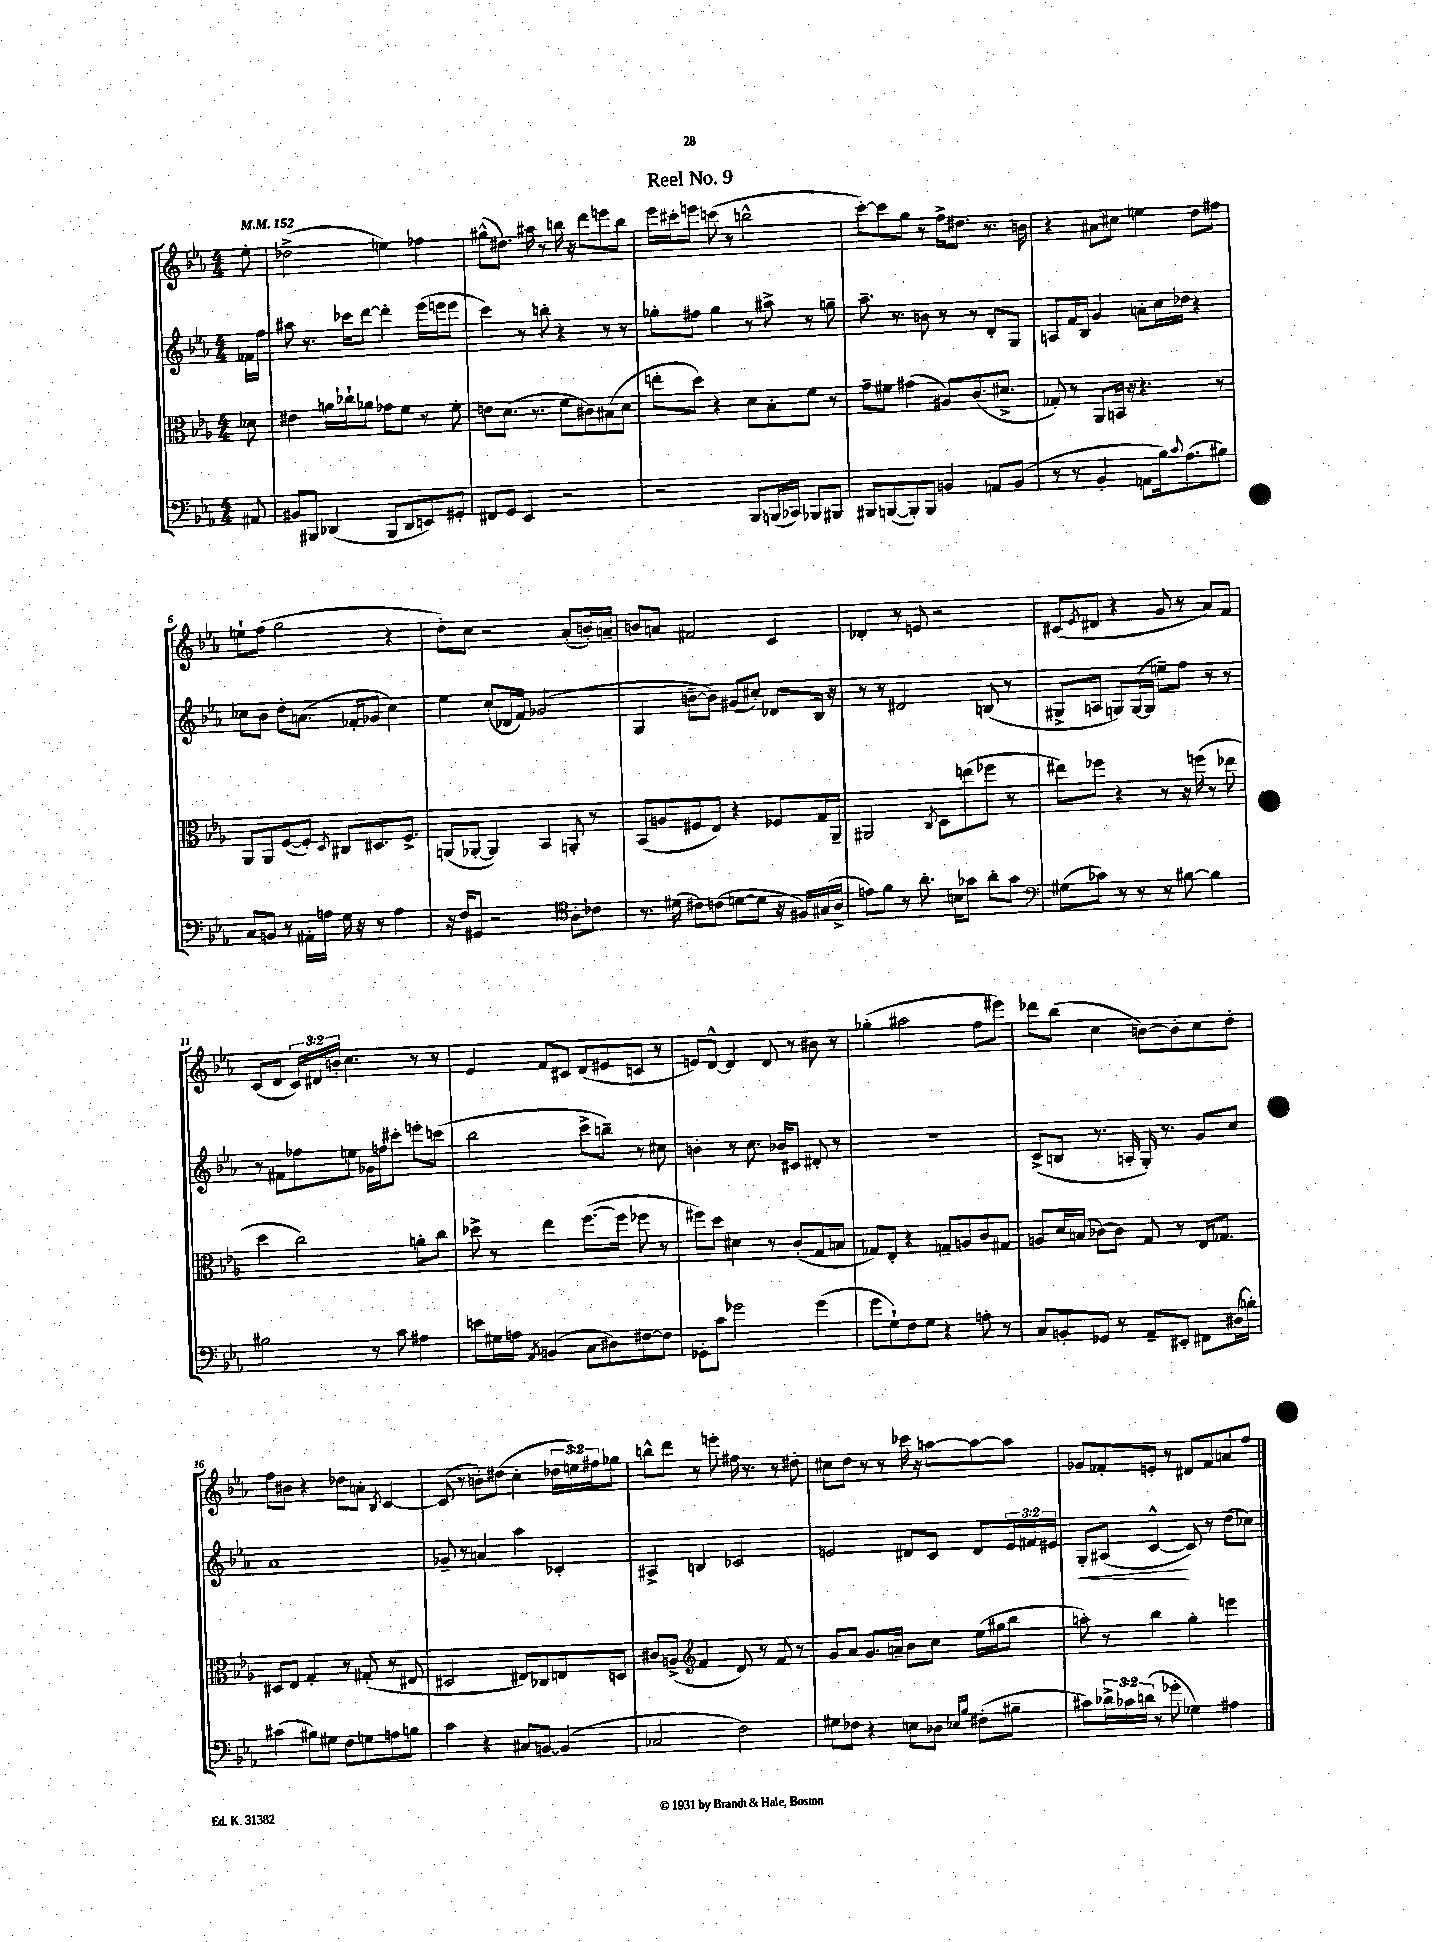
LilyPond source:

\header { title = "Reel No. 9" }
<<
\new StaffGroup <<
\new Staff = "s0" {
    \clef treble \key ees \major \numericTimeSignature \time 4/4 \override Staff.TupletNumber.text = #tuplet-number::calc-fraction-text \partial 8 \tempo 4 = 152
    ees''8-. |
    des''2->( e''4) fes''4 |
    gis''8-^( dis''8.) ais''16 r8 b''16 r16 d'''8 e'''8 b''8 |
    ees'''16 cis'''16-. e'''8 c'''8( r8 b''2-^ |
    c'''8~-.) c'''8 g''8 r8 f''16-> dis''8. r8. b'16 |
    r4 ais'8 cis''8 e''4 d''8 fis''8 |
    e''8-! f''8( g''2 r4 |
    d''8-.) c''8 r2 aes'8-.( b'16-.) a'16-- |
    b'8 a'8 fis'2 c'4 |
    des'4-. r8 e'8 r2 |
    cis'8( \acciaccatura { ees'8 } dis'8 r4 g'8 r8 aes'8) f'8 |
    c'8( d'8 \tuplet 3/2 { c'16) dis'16 b'16-. } c''4. r8 r8 |
    ees'4 f'8 cis'8 d'8( eis'8 c'8 r8 |
    e'8) d'8~-^ d'4 d'8 r8 bis'8 r8 |
    ges''4-.( ais''2 f''8 eis'''8) |
    des'''8 bes''8( c''4 b'8~) b'8-. c''8 d''8-. |
    f''8 bis'8 r4 des''8 a'8-. \acciaccatura { bes8 } c'4~ |
    c'8( r8 b'8-.) dis''8( c''4-. \tuplet 3/2 { des''16 e''16) fis''16 } ges''8 |
    b''8-^ d'''8 r8 e'''8-. fis''16 r8. r8 dis''8-. |
    cis''8 d''8 r8 r8 ces'''16 r16 a''8~ a''8~ a''8 |
    ges'8 fes'8-. e'8-. r8 dis'8 fes'8 a'8 f''8 \bar "|." |
}
\new Staff = "s1" {
    \clef treble \key ees \major \numericTimeSignature \time 4/4 \override Staff.TupletNumber.text = #tuplet-number::calc-fraction-text \partial 8
    fes'16 f''16 |
    ais''8 r8. ces'''16 d'''8~ d'''4-. ees'''16( e'''16 e'''8 |
    c'''4) r8 b''8-. r4 r8 r8 |
    ges''8-. fis''8 ges''4 r8 ais''8-> r8 g''8-- |
    aes''8.-- r8. b'8 r8 r8 d'8-. g8 |
    a8 f'16 bes16 g'4 a'8-. c''16 des''16 r4 |
    ces''8 bes'8 d''8-. a'8.( fes'16-. ges'8 ces''4) |
    ees''4 c''8-.( des'16 f'16) ges'2( |
    g4 b'8~-- b'8) gis'8( cis''8-.) des'8 bes16 r16 |
    r8 r8 dis'2 b8( r8 |
    gis8-> a8 g8) g16~( g16 e''8--) f''8 r8 r8 |
    r8 fis'8 fes''8 e''8 ges'16 f''16 cis'''8-. e'''8-. c'''8( |
    bes''2 c'''8-> b''8--) r8 cis''8 |
    b'4-. r8 c''8. bes'16 cis'8 dis'8-. r8 |
    R1 |
    c'8->( b8 r8. a16-. g16-.) r8. g'8 c''8 |
    aes'1 |
    ges'8-- r8 a'4 aes''4 ces'4-. |
    ais4-> b4 ces'2 |
    e'2 dis'8 c'8 dis'8 \tuplet 3/2 { e'16 fis'16 eis'16 } |
    g8-.\< ais8( c'4~-^\! c'8) r8 d''8( ces''8) \bar "|." |
}
\new Staff = "s2" {
    \clef alto \key ees \major \numericTimeSignature \time 4/4 \partial 8
    des'8 |
    eis'4 a'16 ces''16-! aes'8 ges'8 f'8 r8 f'8-. |
    e'8 d'8.( r8. f'8 cis'8) bis8( d'8 |
    e''8-. d''8) r4 d'8 bes8-. f'8 r8 |
    g'8-- fis'8 gis'4( ais8) c'8.( dis'8.-> |
    ges8-.) r8 aes,8 b,16 r16 r4. r8 |
    aes,8 aes,8 f8~( f8-.) \acciaccatura { d8 } cis8 dis8. f8.-> |
    a,8( aes,8~-. aes,4) bes,4 a,8-. r8 |
    bes,8( a8 fis8 ees8) r4 fes8 g16 aes,16-- |
    ais,2 \acciaccatura { c8 } d8 e''8( fes''8 r8 |
    eis''8) fes''8 r4 r8 r16 f''16( r8 ees''8 |
    d''4 c''2) a'8-. c''8 |
    des''8-> r8 ees''4 f''8.~( f''16 fes''8 r8 |
    fis''8) d''8 dis'4 r8 c'8-.( g8 b8 |
    ges8) ees8-. r4 g8-- a8 c'8 gis8 |
    a8 d'16 b16( ces'8~) ces'8 g8 r8 ees16 ges8. |
    dis8 ees8 g4-. r8 gis8-.( r8 eis8 |
    dis2 eis8) ces8 e8 d8 |
    cis'8 a8->( \clef treble f'4 d'8) r8 f'8 r8 |
    g'8 aes'8 g'8. a'16-- bes'8 c''8 ees''16( gis''16 bes''8 |
    a''8-.) r8 bes''4 g''4-. e'''4 \bar "|." |
}
\new Staff = "s3" {
    \clef bass \key ees \major \numericTimeSignature \time 4/4 \override Staff.TupletNumber.text = #tuplet-number::calc-fraction-text \partial 8
    ais,8 |
    bis,8 bis,,8 des,4( bis,,8 des,8 e,8) gis,8-. |
    fis,8 g,8 ees,4 r2 |
    r2 bes,,8 b,,16( ces,16) bes,,8 bis,,8 |
    bis,,8 b,,8~( b,,8-.) b,,8 b,4 a,8 b,8( |
    r8 r8 bes,4-. a,8 bes16) \appoggiatura { c'8 } aes8.( bis8) |
    c8 b,8 r8 ais,16-. a16 g16 r16 r8 a4 |
    r16 f16 gis,8 r2 \clef tenor aes8-. ces'8 |
    r8. dis'16( cis'8) c'8( d'8~ d'8 r16 fis16) gis16( aes16-> |
    e'8) f'8 r8 aes'8.-. b16 ges'8 aes'8-. ges'8 |
    \clef bass gis8( ces'8) r8 r8 r8 bis8~ bis4 |
    bis2 r8 c'8 ais4 |
    e'8 gis16 a16 \acciaccatura { aes,8 } b,4( c8 dis8) fis8~ fis8 |
    ges,8-. c'8 ges'2 ges'4( |
    g'8 g8-!) f8 g8 r4 a8-. r8 |
    c8 b,8-. ges,8 r8 aes,8-- eis,8-. fis,8 dis16( b16-.) |
    cis'4( bis8) gis8 f8 g8 a8 b8 |
    c'4 r4 cis8 b,8~ b,4( |
    ces2 f2) |
    gis8 fes8 r4 e8 des8 \grace { ees16 bes16 } fis8-.( bis8-- |
    cis'8) \tuplet 3/2 { des'16-> ces'16 d'16( } r8 ges'8-. ges4) ais4 \bar "|." |
}
>>
>>
